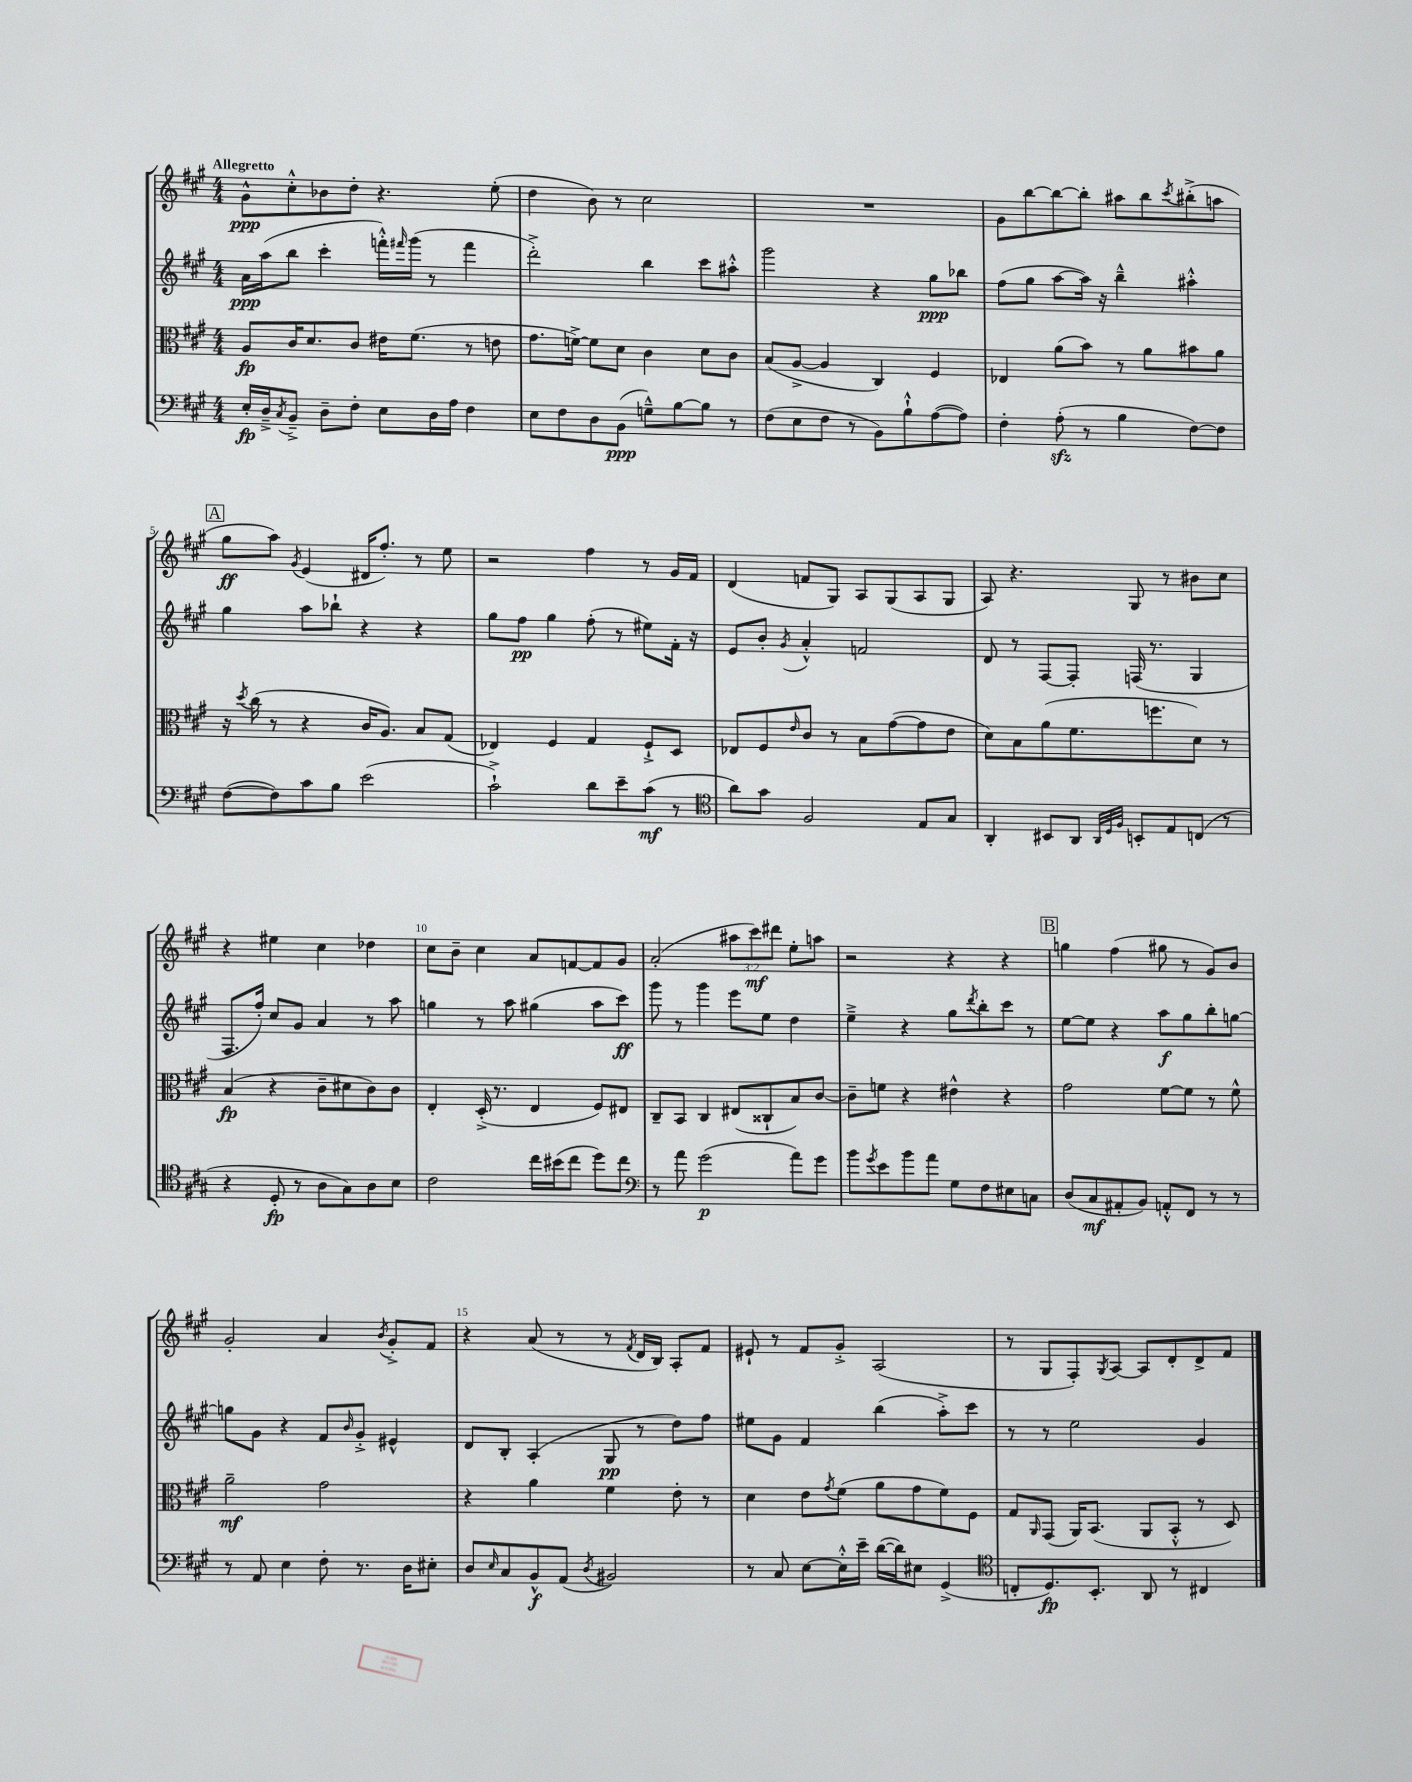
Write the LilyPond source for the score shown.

<<
\new StaffGroup <<
\new Staff = "s0" {
    \clef treble \key a \major \numericTimeSignature \time 4/4 \override Staff.TupletNumber.text = #tuplet-number::calc-fraction-text \tempo "Allegretto"
    gis'8-^\ppp cis''8-.-^ bes'8 d''8-. r4. e''8-.( |
    d''4 b'8) r8 cis''2 |
    R1 |
    gis'8 b''8~ b''8~ b''8-. ais''8 b''8 \acciaccatura { cis'''8 } bis''8-.->( a''8 |
    \mark \markup { \box "A" } gis''8\ff a''8) \acciaccatura { gis'8 } e'4( dis'16 fis''8.-.) r8 e''8 |
    r2 fis''4 r8 gis'16 fis'16 |
    d'4( f'8 gis8) a8 gis8( a8 gis8 |
    a8) r4. gis8 r8 bis'8 cis''8 |
    r4 eis''4 cis''4 des''4 |
    cis''8 b'8-- cis''4 a'8 f'8~ f'8 gis'8 |
    a'2-.( \tuplet 3/2 { ais''8 cis'''8\mf) dis'''8 } e''8-. a''8 |
    r2 r4 r4 |
    \mark \markup { \box "B" } g''4 fis''4( gis''8 r8 gis'8) b'8 |
    gis'2-. a'4 \acciaccatura { b'8 } gis'8-.-> fis'8 |
    r4 a'8( r8 r8 \acciaccatura { fis'8 } d'16 b16) a8-. fis'8 |
    eis'8-! r8 fis'8 gis'8-.-> a2( |
    r8 gis8 fis8-.) \acciaccatura { gis8 } a8~ a8 d'8-. d'8-> fis'8 \bar "|." |
}
\new Staff = "s1" {
    \clef treble \key a \major \numericTimeSignature \time 4/4
    a'16\ppp a''16( b''8 cis'''4-. f'''16-.-^) \grace { fis'''16 } gis'''16( r8 fis'''4 |
    d'''2-.->) b''4 cis'''8 ais''8-.-^ |
    gis'''2 r4 gis''8\ppp bes''8 |
    fis''8( gis''8 a''8~ a''16) r16 b''4---^ ais''4-.-^ |
    \mark \markup { \box "A" } gis''4 a''8 bes''8-! r4 r4 |
    gis''8 fis''8\pp gis''4 fis''8-.( r8 eis''8) fis'16-. r16 |
    e'8 b'8-. \acciaccatura { gis'8 } a'4-.-^ f'2 |
    d'8 r8 fis8~ fis8-. f16( r8. gis4 |
    fis8. fis''16-.) cis''8 gis'8 a'4 r8 a''8 |
    g''4 r8 a''8 gis''4( a''8 cis'''8\ff) |
    gis'''8 r8 gis'''4 e'''8 e''8 d''4 |
    e''4---> r4 gis''8 \acciaccatura { d'''8 } b''8-. cis'''8 r8 |
    \mark \markup { \box "B" } e''8~ e''8 r4 a''8\f gis''8 b''8-. g''8~ |
    g''8 gis'8 r4 fis'8 \grace { b'16 } gis'8-.-> eis'4-^ |
    d'8 b8-. a4-.( gis8\pp r8 d''8) fis''8 |
    eis''8 gis'8 fis'4 b''4( a''8-.->) cis'''8 |
    r8 r8 e''2 gis'4 \bar "|." |
}
\new Staff = "s2" {
    \clef alto \key a \major \numericTimeSignature \time 4/4
    a8\fp cis'16 d'8. cis'8 eis'16 fis'8.( r8 e'8 |
    gis'8. f'16~->) f'8 d'8 cis'4 d'8 cis'8 |
    b8( a8~-> a4 cis4) fis4 |
    ees4 a'8( b'8) r8 a'8 bis'8 a'8 |
    \mark \markup { \box "A" } r16 \acciaccatura { d''8 } cis''16( r8 r4 cis'16 a8.) b8 gis8( |
    ees4) fis4 gis4 fis8-!-> d8 |
    ees8 fis8 \grace { e'16 } cis'8 r8 b8 gis'8~( gis'8 e'8 |
    d'8) b8 a'8( fis'8. f''8. d'8) r8 |
    b4\fp( r4 cis'8-- dis'8 cis'8) cis'8 |
    e4-. d16-.->( r8. e4 fis8) eis8 |
    cis8-- b,8 cis4 eis8( cisis8-! b8) cis'8~ |
    cis'8-- f'8 r4 eis'4-^ r4 |
    \mark \markup { \box "B" } gis'2 fis'8~ fis'8 r8 fis'8-^ |
    a'2--\mf gis'2 |
    r4 a'4 fis'4 e'8-. r8 |
    d'4 e'8 \acciaccatura { gis'8 } fis'8( a'8 gis'8 fis'8) fis8 |
    gis8 \grace { a,16 } gis,8( a,16) b,8.( a,8 b,8-.-^ r8 d8) \bar "|." |
}
\new Staff = "s3" {
    \clef bass \key a \major \numericTimeSignature \time 4/4
    e16-.\fp d16---> \acciaccatura { cis8 } b,8---> d8-- fis8-. e8 d16 a16 fis4 |
    e8 fis8 d8 b,8\ppp( g8---^) b8~ b8 r8 |
    fis8( e8 fis8 r8 b,8) b8-!-^ a8~( a8) |
    fis4-. a8-.\sfz( r8 b4 fis8~) fis8 |
    \mark \markup { \box "A" } fis8~( fis8) cis'8 b8 e'2( |
    cis'2-!->) d'8 e'8-- cis'8\mf( r8 |
    \clef tenor a'8) gis'8 fis2 e8 gis8 |
    a,4-. bis,8 a,8 \grace { a,32 d32 fis32 } b,8-. e8 c8( r8 |
    r4 d8-.\fp r8 a8 gis8) a8 b8 |
    cis'2 cis''16 bis'16( cis''8 d''8) cis''8 |
    \clef bass r8 a'8 gis'2\p( a'8) gis'8 |
    b'8 \acciaccatura { gis'8 } e'8 b'8 a'8 gis8 fis8 eis8 c8 |
    \mark \markup { \box "B" } d8( cis8\mf ais,8-. b,8) a,8-.-^ fis,8 r8 r8 |
    r8 a,8 e4 fis8-. r8. d16 eis8-. |
    d8 \grace { e16 } cis8 b,8-^\f a,8( \acciaccatura { d8 } bis,2) |
    r8 cis8 e8~ e16-.-^ e'16-- d'16~( d'16) eis8 gis,4->( |
    \clef tenor c8-. d8.\fp) b,8.-. a,8 r8 cis4 \bar "|." |
}
>>
>>
\layout { \context { \Score \override BarNumber.break-visibility = ##(#f #t #t) barNumberVisibility = #(every-nth-bar-number-visible 5) } }
